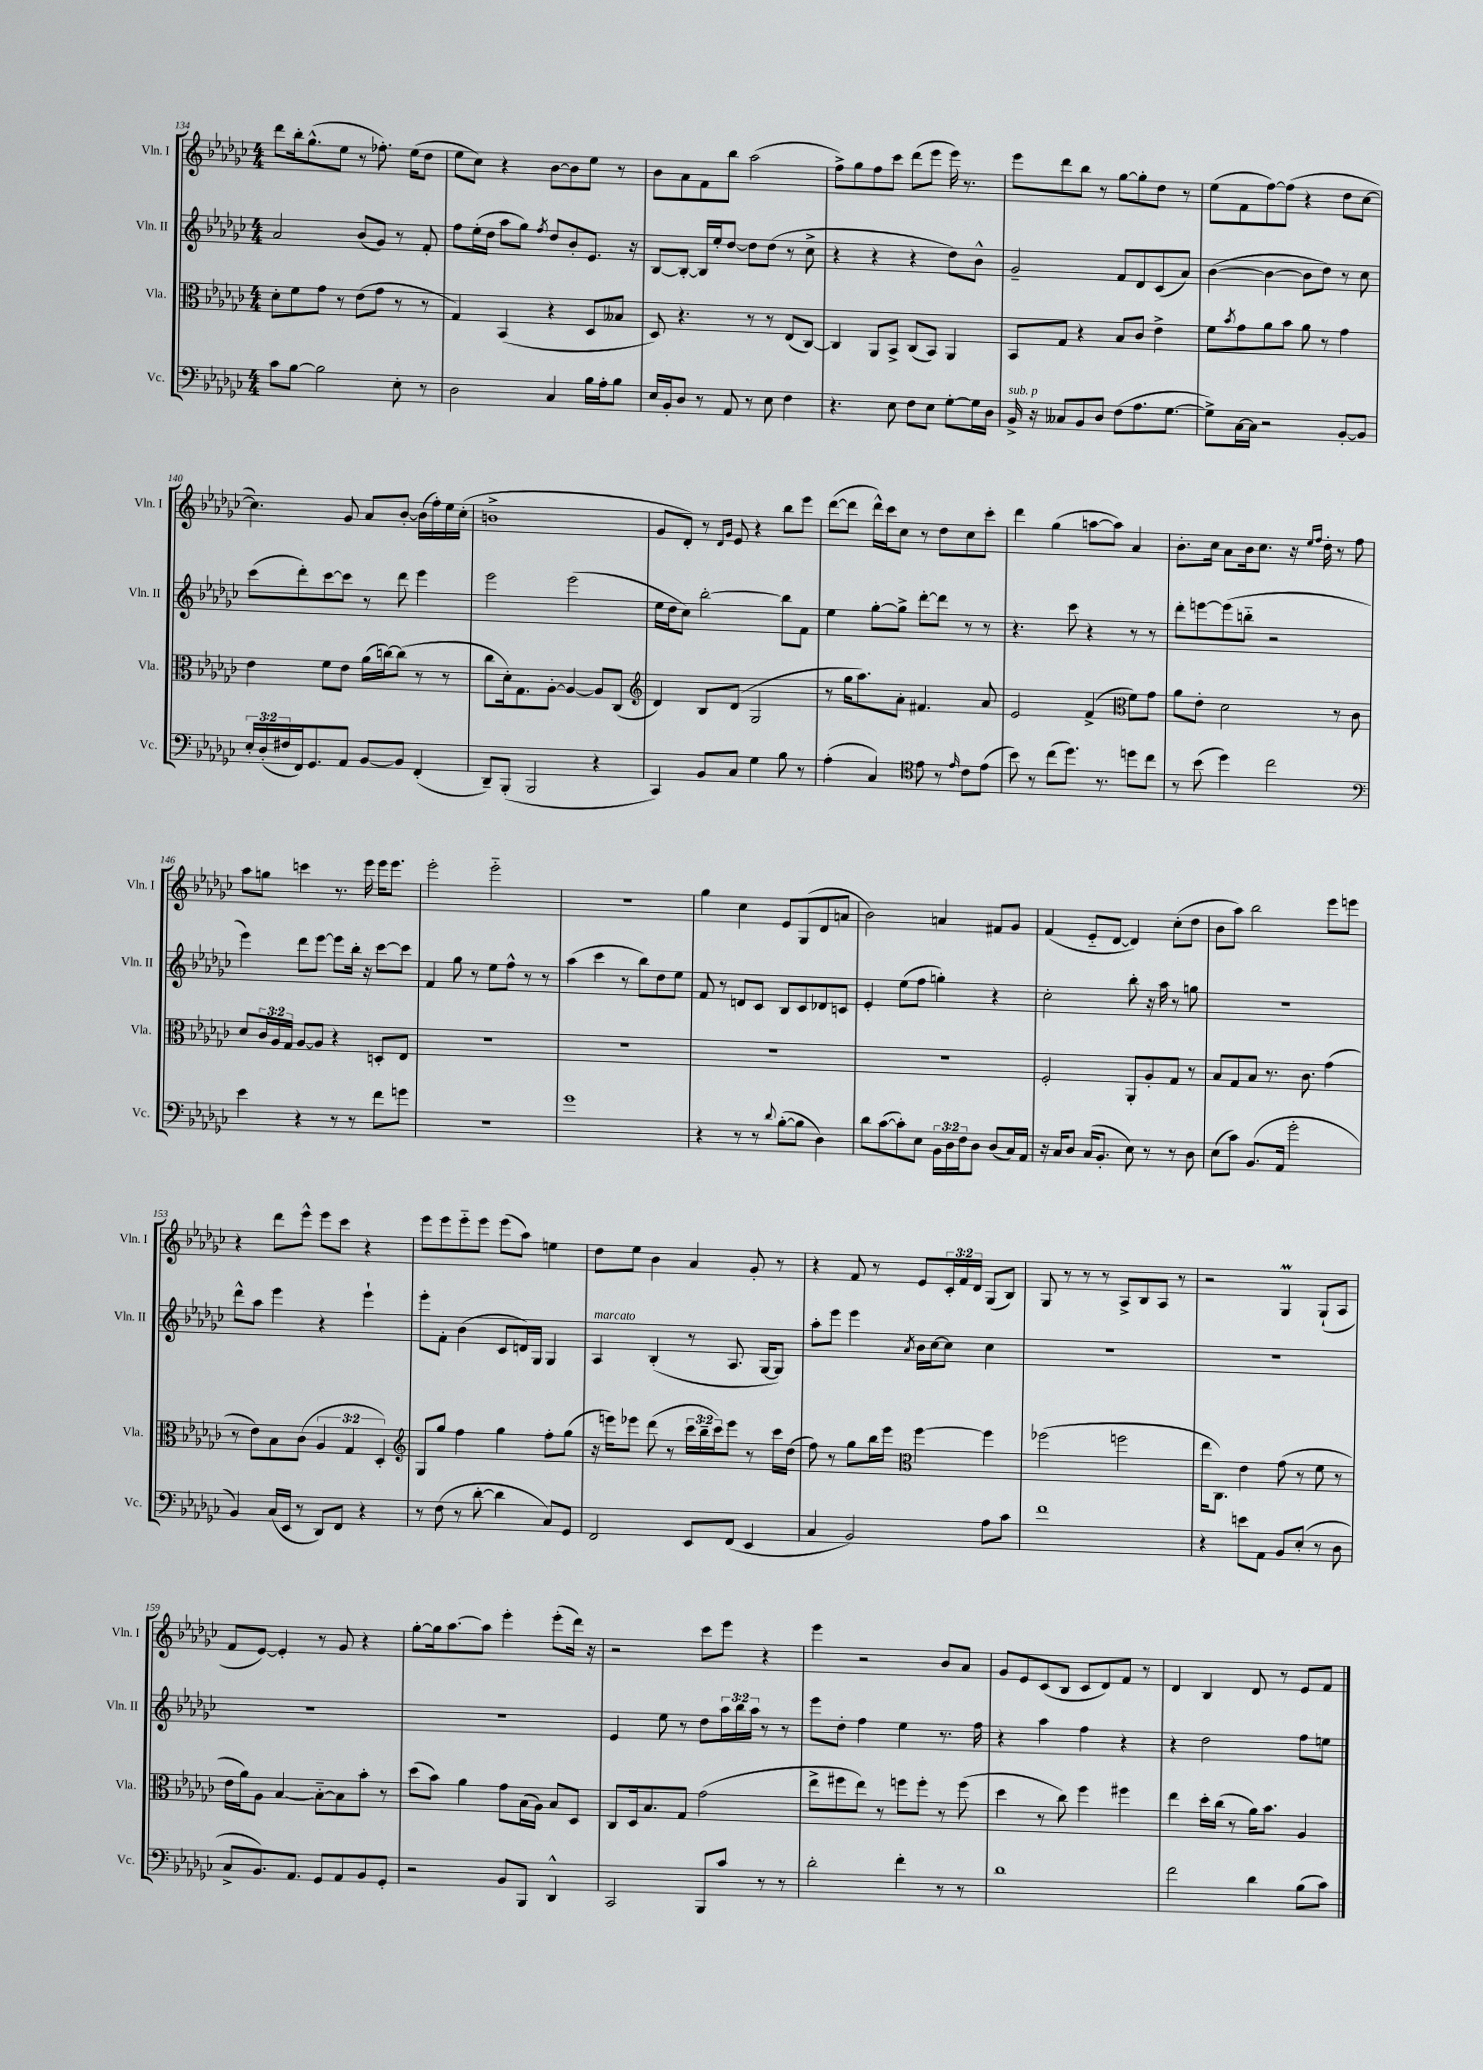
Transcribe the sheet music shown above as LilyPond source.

<<
\new StaffGroup <<
\new Staff = "s0" \with { instrumentName = "Vln. I" shortInstrumentName = "Vln. I" } {
    \clef treble \key ges \major \numericTimeSignature \time 4/4 \override Staff.TupletNumber.text = #tuplet-number::calc-fraction-text
    des'''8 bes''16-. ges''8.-^( ees''8 r8 fes''8.-.) ees''16( des''8 |
    ees''8 ces''8) r4 bes'8~ bes'8 ees''8 r8 |
    bes'8 aes'8 f'8 bes''8 aes''2( |
    f''8->) ges''8 f''8 ces'''8 des'''8( ees'''8 ees'''16) r8. |
    ees'''8 des'''8 bes''8 r8 ges''8~ ges''8-. des''8 r8 |
    ees''8( f'8 f''8~) f''8( r4 des''8 ces''8~ |
    ces''4.) ges'8 aes'8 bes'8~-. bes'16( f''16-.) ees''16 ces''16-.( |
    b'1-> |
    ges'8 des'8-.) r8 \grace { des'16 ges'16 } ees'8 r4 bes''8 ees'''8 |
    des'''8~( des'''8 des'''16-^) ces'''16 ces''8 r8 des''8 ces''8 ces'''8-. |
    des'''4 ges''4( a''8~ a''8) aes'4 |
    bes'8.-. ces''16 aes'8 bes'16 ces''8. r16 \grace { ees''16 f''16 } des''16-. r8 f''8 |
    aes''8 g''8 c'''4 r8. ees'''16 ees'''16 ees'''8. |
    ees'''2-. ees'''2-_ |
    R1 |
    ges''4 ces''4 ees'8 ges8( des'8 a'8 |
    bes'2) a'4 fis'8 ges'8 |
    f'4( ees'8-_ des'8~ des'4) ces''8-.( des''8 |
    bes'8 aes''8) bes''2 ees'''8 e'''8 |
    r4 des'''8 ees'''8-^ ees'''8 ces'''8 r4 |
    ees'''8 ees'''8 ees'''8-_ ees'''8 ees'''8( aes''8) e''4 |
    des''8 ees''8 bes'4 aes'4 ges'8-. r8 |
    r4 f'8 r8 ees'8 \tuplet 3/2 { ces'16-. f'16 des'16 } ges8( bes8) |
    ges8 r8 r8 r8 aes8-> bes8 aes8 r8 |
    r2 ges4\prall ges8-!( aes8 |
    f'8 ees'8~) ees'4-. r8 ges'8 r4 |
    ges''8~-. ges''16 aes''8.~ aes''8 ees'''4-. ees'''8-.( des'''16) r16 |
    r2 ces'''8 ees'''8 r4 |
    ees'''4 r2 bes'8 aes'8 |
    ges'8 ees'8 ces'8( bes8 ces'8 des'8) f'8 r8 |
    des'4 bes4 des'8 r8 ees'8 f'8 \bar "|." |
}
\new Staff = "s1" \with { instrumentName = "Vln. II" shortInstrumentName = "Vln. II" } {
    \clef treble \key ges \major \numericTimeSignature \time 4/4 \override Staff.TupletNumber.text = #tuplet-number::calc-fraction-text
    aes'2 bes'8( ges'8) r8 f'8-. |
    f''8 ees''16-.( des''16 aes''8 ges''8) \acciaccatura { f''8 } des''8 bes'8-. ees'8. r16 |
    bes8~ bes8~-. bes16 ees''16-. des''8~ des''8 des''8( r8 ces''8-> |
    r4 r4 r4 des''8) bes'8-^ |
    ges'2-- f'8 des'8 ces'8( aes'8) |
    bes'4~( bes'4~ bes'8 des''8) r8 ces''8 |
    ces'''8( des'''8-.) ces'''8~ ces'''8 r8 des'''8 ees'''4 |
    ees'''2 ees'''2( |
    ees''16 des''16 ces''8) bes''2~-. bes''8 f'8 |
    ees''4 ges''8~-. ges''8-> des'''8~-. des'''8 r8 r8 |
    r4. ces'''8 r4 r8 r8 |
    des'''8-. e'''8~ e'''8( b''8-_ r2 |
    ees'''4) des'''8 ees'''8~ ees'''8 bes''16-. r16 ces'''8~ ces'''8 |
    f'4 ges''8 r8 ees''8 f''8-^ r8 r8 |
    aes''4( ces'''4 r8 bes''8) des''8 ees''8 |
    f'8 r8 d'8 ces'8 bes8 ces'8 des'8 c'8 |
    ees'4-. ees''8( f''8 g''4-.) r4 |
    ces''2-. bes''8-. r16 aes''16 r8 g''8 |
    r1 |
    des'''8-^ aes''8 ees'''4 r4 ees'''4-! |
    ees'''8-. f'8-. bes'4( ces'8 d'16) ges16 ges4 |
    aes4^\markup { \italic "marcato" } bes4-.( r8 aes8. ges16~ ges8) |
    aes''8-. ees'''8 ees'''4 \acciaccatura { aes'8 } bes'16 ces''16~ ces''8 ces''4 |
    R1 |
    R1 |
    R1 |
    R1 |
    ees'4 ees''8 r8 des''8 \tuplet 3/2 { aes''16 bes''16 aes''16 } r8 r8 |
    ees'''8 des''8-. f''4 ees''4 r8. f''16 |
    r4 aes''4 f''4 r4 |
    r4 des''2 f''8 e''8 \bar "|." |
}
\new Staff = "s2" \with { instrumentName = "Vla." shortInstrumentName = "Vla." } {
    \clef alto \key ges \major \numericTimeSignature \time 4/4 \override Staff.TupletNumber.text = #tuplet-number::calc-fraction-text
    des'8-. f'8 ges'8 r8 ees'8( ges'8 r8 r8 |
    ges4) bes,4( r4 des8 beses8 |
    des8) r4. r8 r8 ees8( ces8~) |
    ces4 aes,8 bes,8-> ces8( bes,8) aes,4 |
    bes,8 ges8 r4 bes8 ces'8 ees'4-> |
    f'8 \acciaccatura { bes'8 } ges'8 aes'8 bes'8 aes'8 r8 ges'4 |
    ees'4 f'8 ees'8 aes'16( c''16~) c''8( r8 r8 |
    ces''8 des'16-.) ges8. aes8~-. aes4~ aes8 ces8( |
    \clef treble des'4) bes8 des'8( ges2 |
    r8 ges''16 aes''8.) aes'8-. fis'4. aes'8 |
    ees'2 f'4->( \clef alto f'8) ges'8 |
    aes'8 ees'8-. des'2 r8 ces'8 |
    des'8 \tuplet 3/2 { ces'16 aes16 ges16 } aes8~ aes8 r4 d8-. ees8 |
    R1 |
    R1 |
    R1 |
    R1 |
    f2-. aes,8-. aes8-. ges8 r8 |
    bes8 ges8 bes8 r8. ces'8. ges'4( |
    r8 ees'8) bes8 ces'8( \tuplet 3/2 { aes4 ges4 des4-.) } |
    \clef treble ges8 ges''8 f''4 ges''4 f''8-. ges''8( |
    r16 e'''16) ees'''8 des'''8( r8 \tuplet 3/2 { ces'''16 bes''16-- ces'''16) } ees'''8 r8 ces'''16 des''16( |
    f''8) r8 ges''8 bes''16 ees'''16 \clef alto f''4~ f''4 |
    fes''2( f''2 |
    ees''16 ces8.) ees'4 ges'8( r8 f'8 r8 |
    ees'16 aes'16) aes8 bes4~ bes8~-_ bes8 bes'8-. r8 |
    des''8( bes'8) aes'4 ges'8 bes16( aes16) bes8 des8 |
    ces8 des16 bes8. ges8 ges'2( |
    ees''8-> fis''8 ees''8) r8 f''8 f''8-. r8 f''8( |
    des''4 r8 ces''8) f''4 fis''4 |
    ees''4 des''16-. ces''16( r8 aes'16) bes'8. aes4 \bar "|." |
}
\new Staff = "s3" \with { instrumentName = "Vc." shortInstrumentName = "Vc." } {
    \clef bass \key ges \major \numericTimeSignature \time 4/4 \override Staff.TupletNumber.text = #tuplet-number::calc-fraction-text
    ces'8 bes8~ bes2 ees8-. r8 |
    des2 ces4 bes16 aes16-. bes8 |
    ees16 bes,16-. des8 r8 aes,8 r8 ees8 f4 |
    r4. ees8 f8 ees8 ges8~-. ges16 des16 |
    bes,16->^\markup { \italic "sub. p" } r16 ceses8 bes,8 des8 f8( aes8. ges8.~ |
    ges8->) ces16~ ces16 r2 bes,8~-. bes,8 |
    \tuplet 3/2 { ees16-. des16-.( fis16 } f,16) ges,8. aes,8 bes,8~ bes,8 f,4-.( |
    des,8--) bes,,8-.( bes,,2 r4 |
    ces,4) bes,8 ces8 ges4 bes8 r8 |
    aes4-.( ces4) \clef tenor ees'8 r8 \grace { ees'16 } ces'8 ees'8( |
    bes'8) r8 ces''8( des''8.) r8. d''8 ces''8 |
    r8 bes'8( des''4) ces''2 |
    \clef bass ees'4 r4 r8 r8 f'8 g'8 |
    R1 |
    ges'1 |
    r4 r8 r8 \appoggiatura { des'8 } bes8~-.( bes8 des4) |
    des'8 ces'8~( ces'8-.) ees8 \tuplet 3/2 { bes,16 des16 f16 } des8 des8( ces16) aes,16 |
    r16 ces16 des8 ces16( bes,8.-. ees8) r8 r8 des8 |
    ees8( ces'8) bes,8.( aes,16 ges'2-. |
    bes,4) ces16( ees,16 r8 des,8) f,8 r4 |
    r8 f8( r8 des'8~-. des'4 ces8) ges,8 |
    f,2 ees,8 f,8( ees,4 |
    ces4 bes,2) aes8 ces'8 |
    f'1 |
    r4 e'8 aes,8 bes,8 ees8-.( r8 des8 |
    ces8-> bes,8.) aes,8. ges,8 aes,8 bes,8 ges,8-. |
    r2 bes,8 bes,,8 des,4-^ |
    ces,2 bes,,8 ces'8 r8 r8 |
    des'2-. f'4-. r8 r8 |
    des'1 |
    f'2 des'4 bes8( ces'8) \bar "|." |
}
>>
>>
\layout { \context { \Score currentBarNumber = #134 } }
